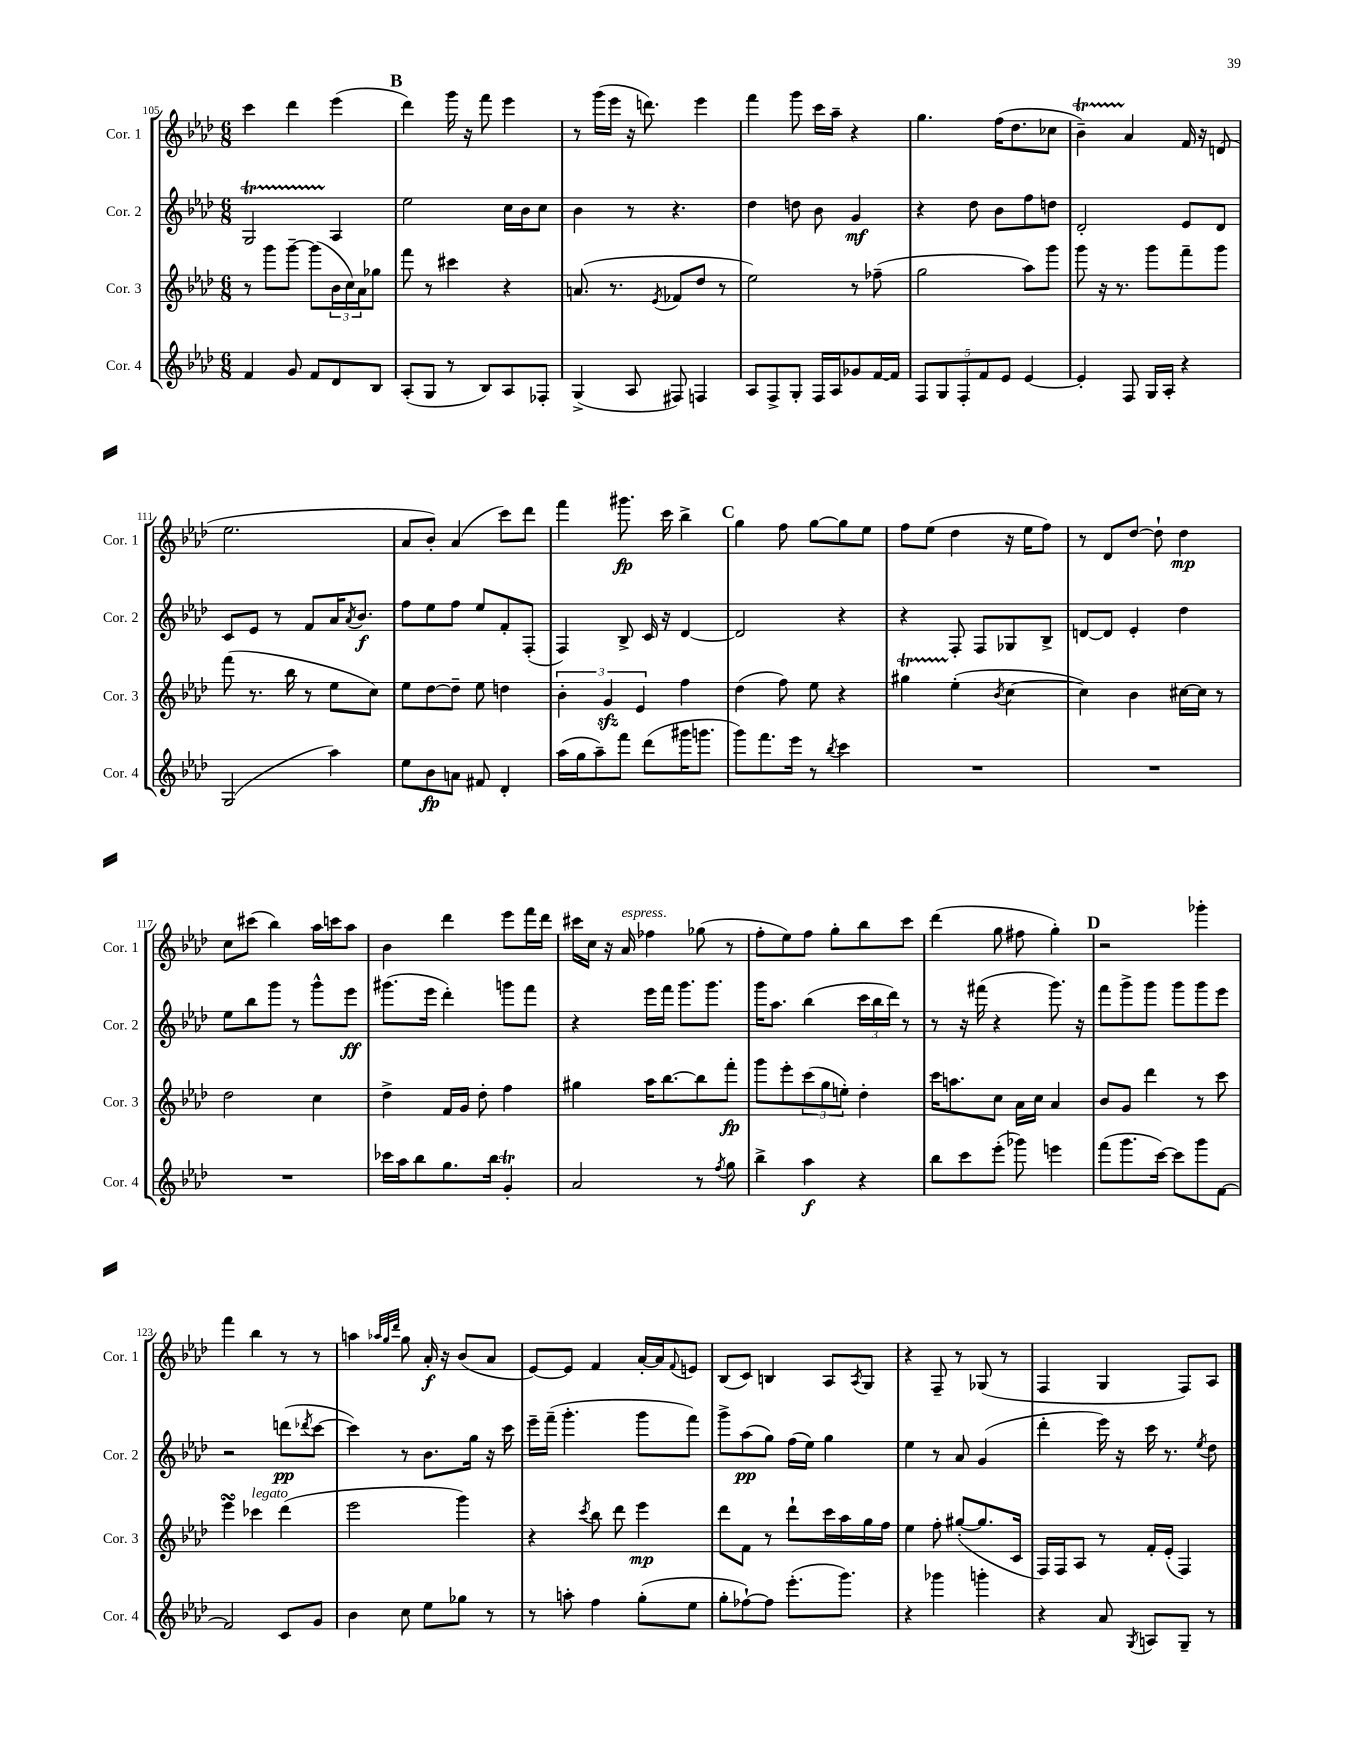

**kern	**kern	**kern	**kern
*staff4	*staff3	*staff2	*staff1
*clefG2	*clefG2	*clefG2	*clefG2
*k[b-e-a-d-]	*k[b-e-a-d-]	*k[b-e-a-d-]	*k[b-e-a-d-]
*M6/8	*M6/8	*M6/8	*M6/8
4f	8r	2G	4ccc
.	8ggg	.	.
8g	[8ggg~	.	4ddd-
8f	(8ggg]	.	.
8d-	24b-	4A-	(4eee-
.	24cc)	.	.
.	24a-	.	.
8B-	8gg-	.	.
=	=	=	=
(8A-'	8fff	2ee-	4ddd-)
8G	8r	.	.
8r	4ccc#	.	16ggg
.	.	.	16r
8B-)	.	.	8fff
8A-	4r	16cc	4eee-
.	.	16b-	.
8F-'	.	8cc	.
=	=	=	=
(4G^	(8.a	4b-	8r
.	.	.	(16ggg
.	8.r	.	16eee-
8A-	.	8r	16r
.	.	.	8.ddd)
.	8qe-	.	.
8F#)	8f-	4.r	.
4F	8dd-	.	4eee-
.	8r	.	.
=	=	=	=
8A-	2ee-)	4dd-	4fff
8F^	.	.	.
8G'	.	8dd	8ggg
16F	.	8b-	16ccc
16A-	.	.	16aa-~
8g-	8r	4g	4r
[16f	(8ff-~	.	.
16f]	.	.	.
=	=	=	=
10F	2gg	4r	4.gg
10G	.	.	.
10F'	.	.	.
.	.	8dd-	.
10f	.	.	.
.	.	8b-	(16ff
10e-	.	.	.
.	.	.	8.dd-
[4e-	8aa-)	8ff	.
.	8ggg	8dd	8cc-
=	=	=	=
4e-']	8ggg	2d-'	4b-~)
.	16r	.	.
.	8.r	.	.
8F	.	.	4a-
16G	8ggg	.	.
16A-'	.	.	.
4r	8fff~	8e-	16f
.	.	.	16r
.	8ggg	8d-	(8d
=	=	=	=
(2G	(8fff	8c	2.ee-
.	8.r	8e-	.
.	.	8r	.
.	16bb-	.	.
.	8r	8f	.
4aa-)	8ee-	16a-	.
.	.	8qa-	.
.	.	8.b-	.
.	8cc)	.	.
=	=	=	=
8ee-	8ee-	8ff	8a-
8b-	[8dd-	8ee-	8b-')
8a	8dd-~]	8ff	(4a-
8f#	8ee-	8ee-	.
4d-'	4dd	8f'	8ccc)
.	.	(8F'	8ddd-
=	=	=	=
(16aa-	6b-'	4F)	4fff
16gg	.	.	.
8aa-~)	.	.	.
.	6g	.	.
8fff	.	8B-^	8.ggg#
.	6e-	.	.
(8ddd-	.	16c	.
.	.	16r	16ccc
16ggg#	4ff	[4d-	4bb-^
8.ggg	.	.	.
=	=	=	=
8ggg)	(4dd-	2d-]	4gg
8.fff	.	.	.
.	8ff)	.	8ff
16eee-	.	.	.
8r	8ee-	.	[8gg
8qbb-	.	.	.
4ccc	4r	4r	8gg]
.	.	.	8ee-
=	=	=	=
2.r	4gg#	4r	8ff
.	.	.	(8ee-
.	(4ee-'	8F'	4dd-
.	.	8F	.
.	8qb-	.	.
.	[4cc	8G-	16r
.	.	.	16ee-
.	.	8B-^	8ff)
=	=	=	=
2.r	4cc])	[8d	8r
.	.	8d]	8d-
.	4b-	4e-'	[8dd-
.	.	.	8dd-`]
.	[16cc#	4dd-	4dd-
.	16cc#]	.	.
.	8r	.	.
=	=	=	=
2.r	2dd-	8ee-	8cc
.	.	8bb-	(8ccc#
.	.	8ggg	4bb-)
.	.	8r	.
.	4cc	8ggg^^	16aa-
.	.	.	16ccc
.	.	8eee-	8aa-
=	=	=	=
16ccc-	4dd-^	(8.ggg#	4b-
16aa-	.	.	.
8bb-	.	.	.
.	.	16eee-	.
8.gg	16f	4ddd-')	4ddd-
.	16g	.	.
.	8dd-'	.	.
16bb-	.	.	.
4g'	4ff	8ggg	8eee-
.	.	8fff	16fff
.	.	.	16ddd-
=	=	=	=
2a-	4gg#	4r	16ccc#
.	.	.	16cc
.	.	.	16r
.	.	.	16a-
.	16aa-	16eee-	4ff-
.	[8.bb-	16fff	.
.	.	8.ggg	.
8r	8bb-]	.	(8gg-
.	.	8.ggg	.
8qff	.	.	.
8gg	8fff'	.	8r
=	=	=	=
4bb-^	8ggg	16ggg	8ff'
.	.	8.aa-	.
.	8eee-'	.	8ee-)
4aa-	(12ccc	(4bb-	8ff
.	12gg	.	.
.	.	.	8gg'
.	12ee')	.	.
4r	4dd-'	24ccc	8bb-
.	.	24bb-	.
.	.	24ddd-)	.
.	.	8r	8ccc
=	=	=	=
8bb-	16ccc	8r	(4ddd-
.	8.aa	.	.
8ccc	.	16r	.
.	.	(16fff#	.
(8eee-'	8cc	4r	8gg
8ggg-)	16a-	.	8ff#
.	16cc	.	.
4eee	4a-	8.ggg)	4gg')
.	.	16r	.
=	=	=	=
(8fff	8b-	8fff	2r
8.ggg	8g	8ggg^	.
.	4ddd-	8ggg	.
[16ccc)	.	.	.
8ccc]	.	8ggg	.
8ggg	8r	8ggg	4ggg-'
[8f	8ccc	8eee-	.
=	=	=	=
2f]	4eee-	2r	4fff
.	4ccc-	.	4bb-
8c	(4ddd-	(8ddd	8r
.	.	8qddd-	.
8g	.	[8ccc	8r
=	=	=	=
4b-	2eee-	4ccc])	4aa
.	.	.	32qqaa-
.	.	.	32qqgg
.	.	.	32qqddd-
8cc	.	8r	8gg
8ee-	.	8.b-	16a-'
.	.	.	16r
8gg-	4ggg)	.	(8b-
.	.	16gg	.
8r	.	16r	8a-
.	.	16ccc	.
=	=	=	=
8r	4r	16eee-~	[8e-)
.	.	(16fff~	.
8aa'	.	4.ggg'	8e-]
.	8qccc	.	.
4ff	8bb-	.	4f
.	8ddd-	.	.
(8gg'	4eee-	8ggg	[16a-'
.	.	.	16a-]
.	.	.	8qqf
8ee-	.	8fff)	8e
=	=	=	=
8gg'	8ddd-	8ggg^	(8B-
[8ff-`)	8f	(8aa-	8c)
8ff-]	8r	8gg)	4B
(8.eee-'	8ddd-`	(16ff	.
.	.	16ee-)	.
.	16ccc	4gg	8A-
8.ggg)	16aa-	.	.
.	.	.	8qA-
.	16gg	.	8G
.	16ff	.	.
=	=	=	=
4r	4ee-	4ee-	4r
4ggg-	8ff'	8r	8F~
.	([8gg#'	8a-	8r
4ggg'	8.gg#]	(4g	(8G-
.	.	.	8r
.	16c	.	.
=	=	=	=
4r	16F)	4ddd-'	4F
.	16F	.	.
.	8A-	.	.
8a-	8r	16eee-)	4G
.	.	16r	.
8qG	.	.	.
8A	16f'	16ccc	.
.	(16e-'	8.r	.
8G~	4F)	.	8F)
.	.	8qee-	.
8r	.	8dd-	8A-
==	==	==	==
*-	*-	*-	*-
